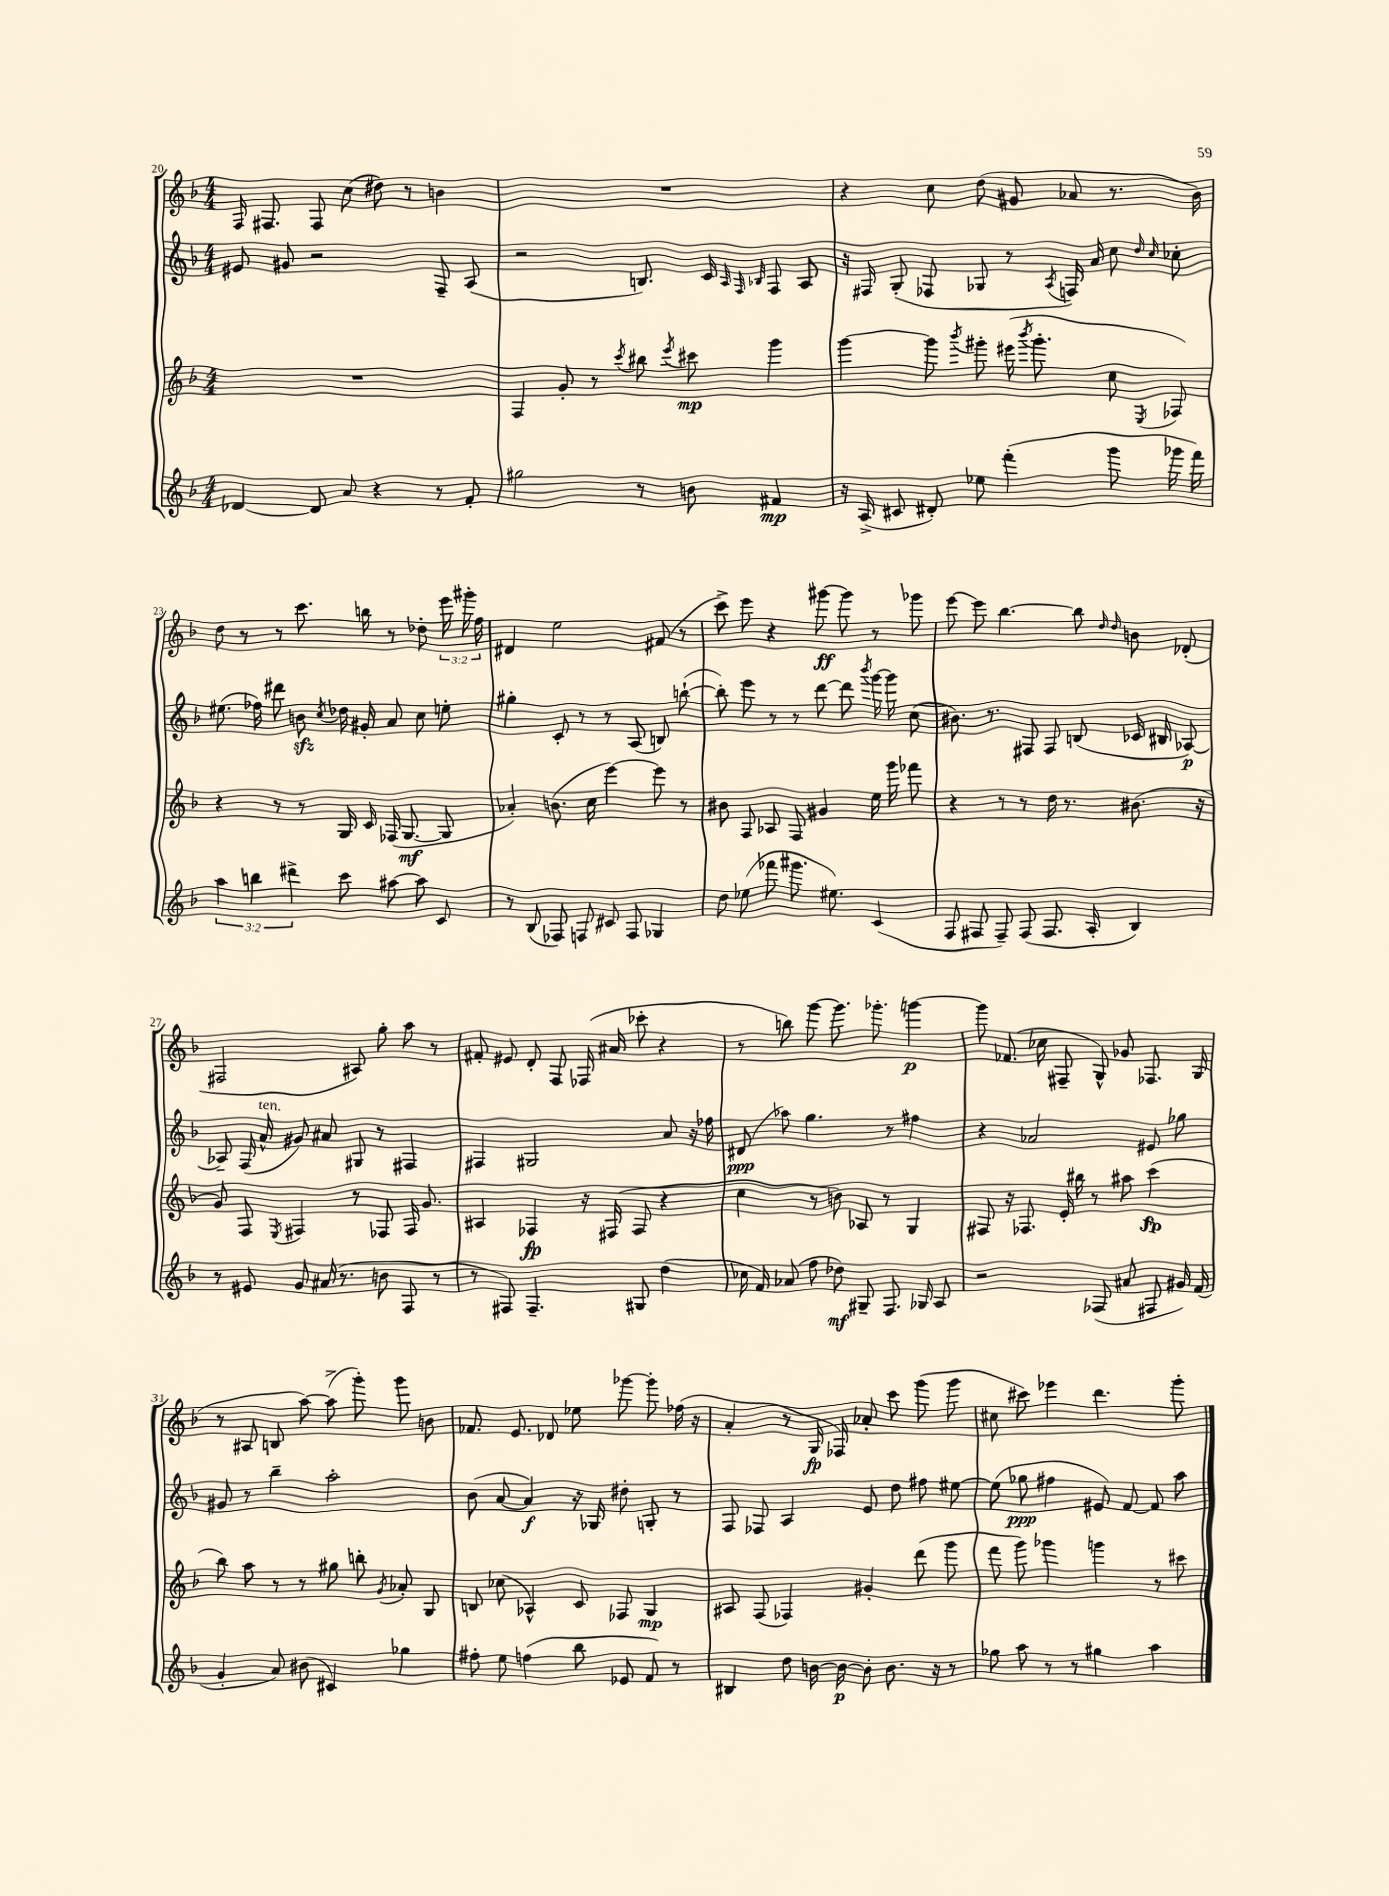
<<
\new StaffGroup <<
\new Staff = "s0" {
    \clef treble \key f \major \numericTimeSignature \time 4/4 \override Staff.TupletNumber.text = #tuplet-number::calc-fraction-text
    \autoBeamOff f16 fis8. fis8 c''8( dis''8) r8 b'4 |
    R1 |
    r4 c''8 d''8( gis'8 aes'8 r8. bes'16) |
    d''8 r8 r8 c'''8. b''16 r8 des''8-. \tuplet 3/2 { e'''16 gis'''16-. f''16 } |
    dis'4 e''2 fis'8( r8 |
    c'''8->) e'''8 r4 gis'''8~\ff gis'''8 r8 ges'''8 |
    e'''8~ e'''8 bes''4.~ bes''8 \grace { d''16 d''16 } b'8 des'8-.( |
    fis2 ais8) g''8-. a''8 r8 |
    fis'8-. eis'8 d'8-. f8 fes16( ais'16 ces'''8-. r4 |
    r8 b''8) g'''8~ g'''8. ges'''8.-. g'''4~\p |
    g'''8 fes'8.( ces''16 fis8-- g8-^) ges'8 fes8. g16( |
    r8 ais8 b8 a''8~) a''8->( g'''8-.) g'''8 b'8 |
    fes'8. e'8. des'8 ees''8 ges'''8~ ges'''8-. fes''16( r16 |
    a'4-. r8 g16\fp fes16) aes'8-. c'''8 g'''8( g'''8 |
    cis''8 cis'''8) ees'''4 d'''4. g'''8-. \bar "|." |
}
\new Staff = "s1" {
    \clef treble \key f \major \numericTimeSignature \time 4/4
    \autoBeamOff eis'8 gis'8 r2 f8-- a8( |
    r2 b8.) c'16 \grace { a32 f32 bes32 } f8 a8 |
    r16 fis16 g8-.( fes8 ges8 r8 \acciaccatura { a8 } f16) a'16 c''8 \grace { d''16 c''16 } ces''8-. |
    eis''8.( fes''16) dis'''8 b'8\sfz \acciaccatura { c''8 } des''16 gis'16-. a'8 c''8 e''8-. |
    gis''4-. c'8-. r8 r8 a8( b8) b''8~-!( |
    b''8-.) e'''8 r8 r8 d'''8~ d'''8 \acciaccatura { bes'''8 } g'''16~ g'''16 c''8( |
    bis'8.) r8. fis8 fis8 b8( ces'16 bis16 aes8~\p) |
    aes8-- f16( a'16-^^\markup { \italic "ten." } gis'8) ais'8 gis8 r8 fis4 |
    fis4 gis2 a'8 r16 fes''16 |
    dis'8\ppp( aes''8) g''4. r8 fis''4 |
    r4 aes'2 eis'8 ges''8 |
    gis'8 r8 bes''4-- a''2-. |
    bes'8( a'8~ a'4\f) r16 ges16 dis''8-. g8-. r8 |
    f8 fes8 a4 e'8 d''8 fis''8 eis''8~ |
    eis''8( ges''8\ppp fis''4 eis'8) f'8~ f'8 a''8 \bar "|." |
}
\new Staff = "s2" {
    \clef treble \key f \major \numericTimeSignature \time 4/4
    \autoBeamOff R1 |
    f4 g'8-. r8 \acciaccatura { c'''8 } bis''8 \acciaccatura { e'''8 } cis'''8\mp g'''4 |
    g'''4~ g'''8 \acciaccatura { bes'''8 } gis'''8-. eis'''16( \acciaccatura { bes'''8 } gis'''8.-. c''8 \acciaccatura { e8 } fes8) |
    r4 r8 r8 g16 c'16 fes16( g8.~\mf g8 |
    aes'4-.) b'8.( c''16 e'''4~) e'''8 r8 |
    bis'8 f8 aes8 f8 gis'4 e''16 g'''16 fes'''8 |
    r4 r8 r8 d''16 r8. bis'8.( r16 |
    g'8) f8 \acciaccatura { e8 } fis4 r8 fes8 fes16 g'8. |
    ais4 fes4\fp r16 fis16( fis8 r4 |
    c''4 r8 b'8) aes8 r8 g4 |
    fis8 r16 fes8. e'16-. bis''16 r8 ais''8 c'''4\fp( |
    bes''8) a''8 r8 r8 gis''8 b''8-. \acciaccatura { g'8 } aes'8-. g8 |
    b8 ces''8( aes4-^) c'8 fes8 g4\mp |
    ais8 f8( fes4) gis'4-. d'''8( g'''8 |
    f'''8 g'''8) ges'''4 g'''4 r8 cis'''8 \bar "|." |
}
\new Staff = "s3" {
    \clef treble \key f \major \numericTimeSignature \time 4/4 \override Staff.TupletNumber.text = #tuplet-number::calc-fraction-text
    \autoBeamOff des'4~ des'8 a'8 r4 r8 f'8-. |
    gis''2 r8 b'8 fis'4\mp |
    r16 a16->( cis'8 dis'8-.) ees''8 f'''4-.( g'''8 ges'''16 f'''16) |
    \tuplet 3/2 { a''4 b''4 dis'''4-> } c'''8 ais''8~ ais''8 c'8 |
    r8 bes8( fes8) f8 cis'8 f8 ges4 |
    d''8 ees''8( fes'''8 gis'''8. eis''8.) c'4( |
    f8 fis8 fis8--) fis8( fis8. a16-. bes4) |
    r8 eis'8 g'8 ais'16( r8. b'8 f8 r8 |
    r8 fis8) fis4.-- gis8 d''4( |
    ces''16 f'16) aes'8( f''8 des''8\mf) gis8-- f8. ges16 a8 |
    r2 fes8( ais'8 fis8 gis'16) f'16( |
    g'4-. a'8) bis'8( cis'4) ges''4 |
    fis''8-. e''8 f''4( bes''8 ees'8 f'8) r8 |
    bis4 d''8 b'16~ b'16~\p b'8-. b'8. r16 r8 |
    ges''8 a''8 r8 r8 gis''4 a''4 \bar "|." |
}
>>
>>
\layout { \context { \Score currentBarNumber = #20 } }
